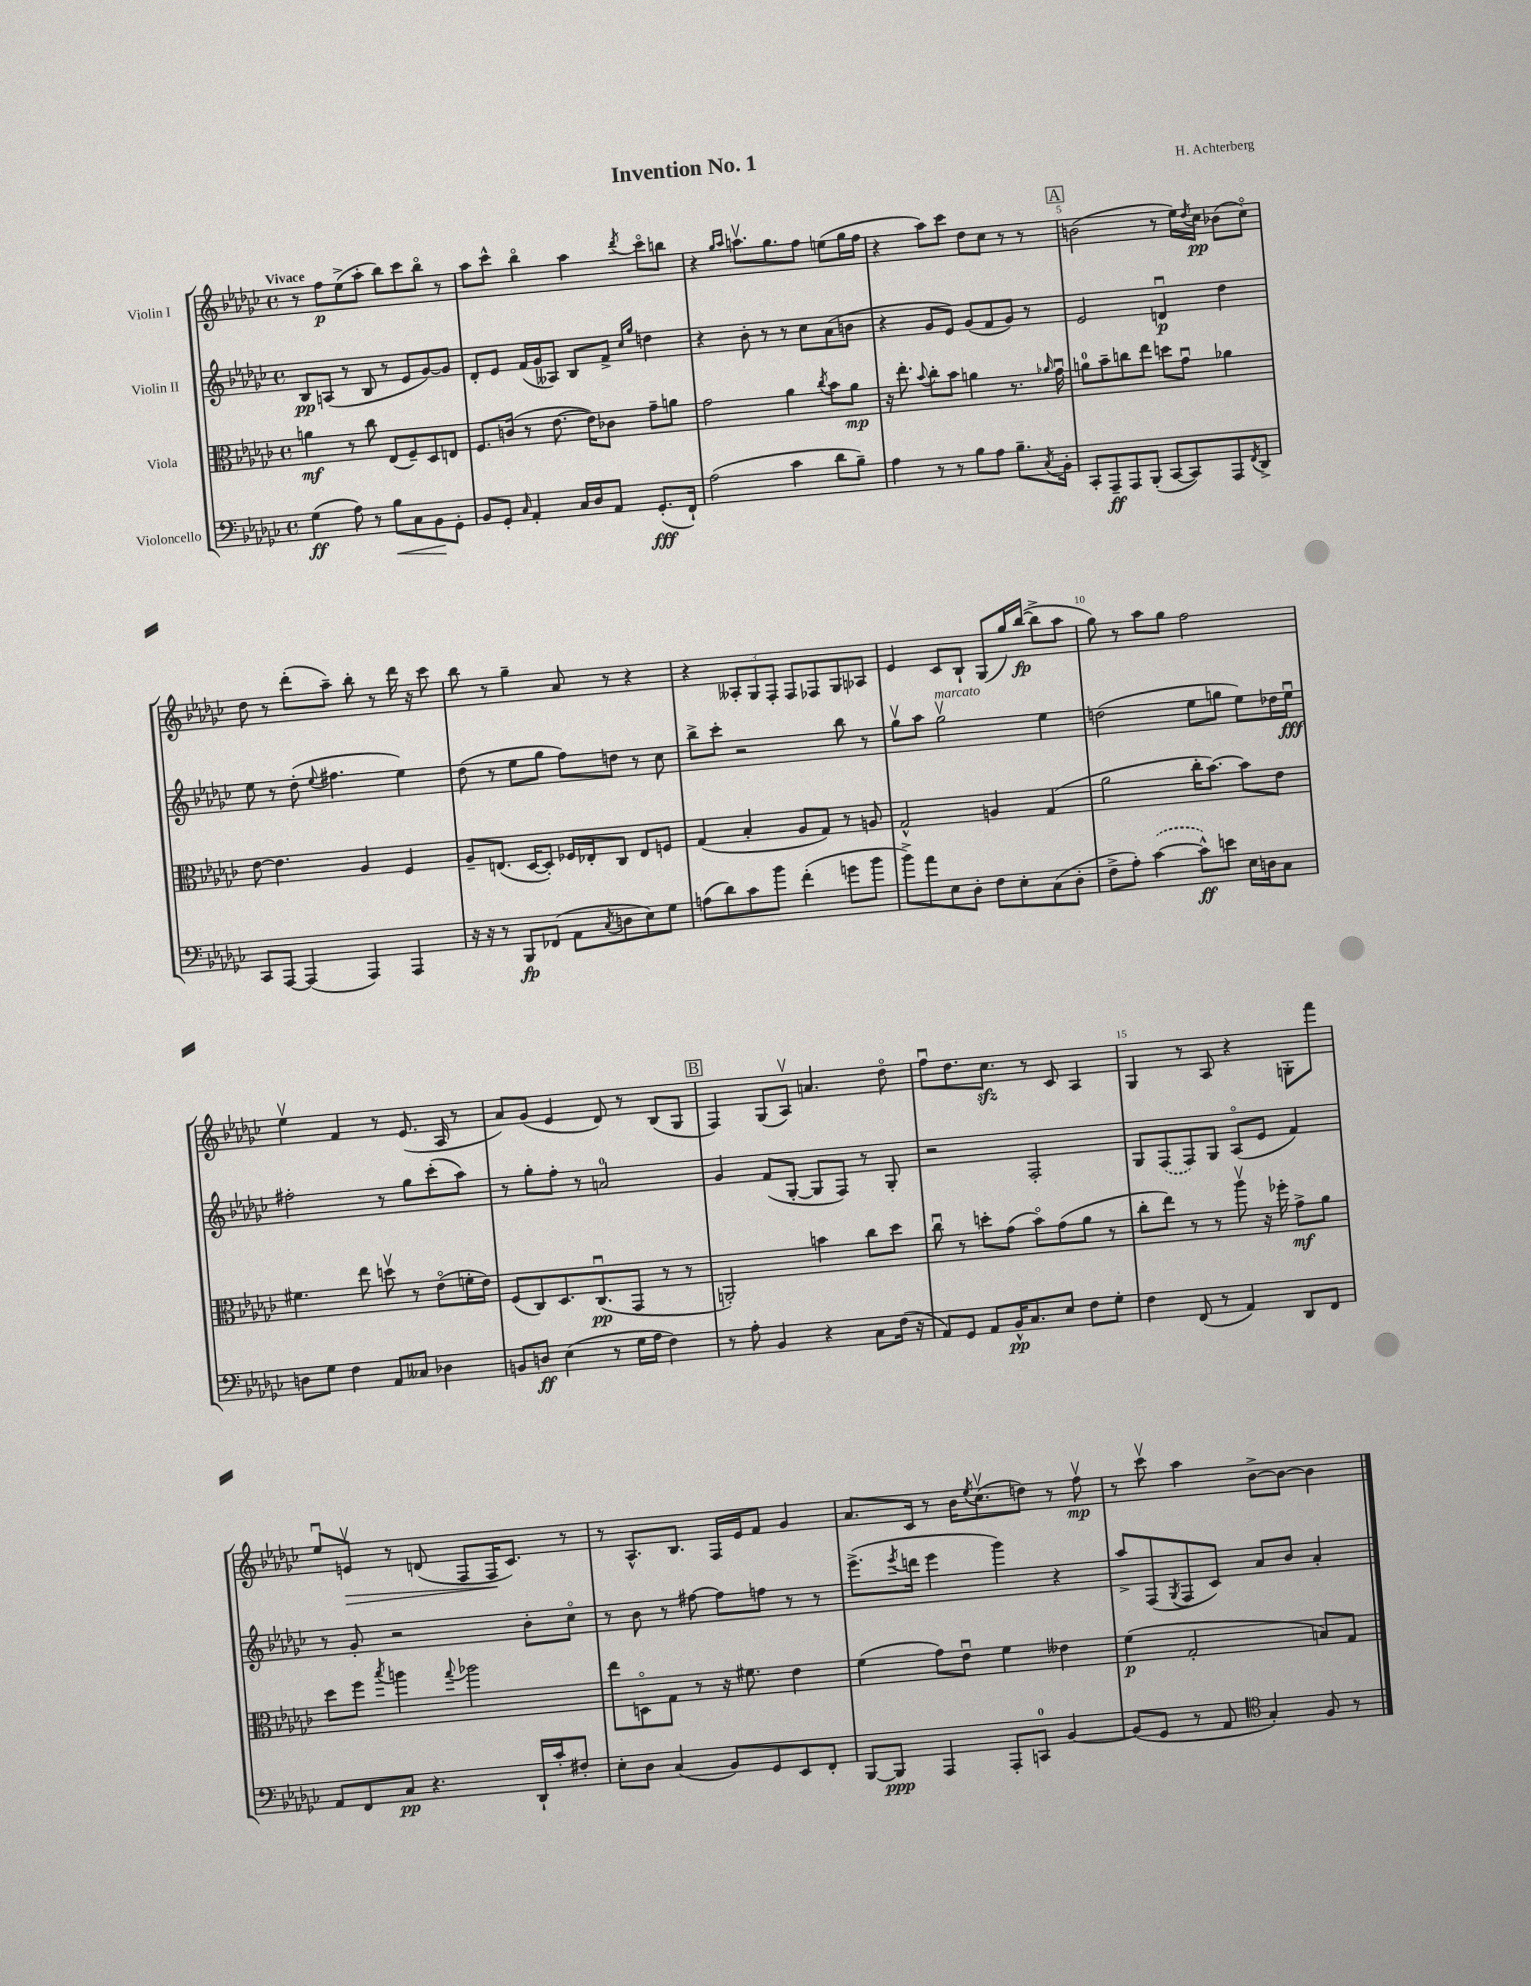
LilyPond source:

\header { title = "Invention No. 1" composer = "H. Achterberg" }
<<
\new StaffGroup <<
\new Staff = "s0" \with { instrumentName = "Violin I" } {
    \clef treble \key ges \major \defaultTimeSignature \time 4/4 \tempo "Vivace"
    r8 f''8\p ees''8->( aes''8-. bes''8) ces'''8 bes''8\flageolet r8 |
    aes''8 ces'''8-^ bes''4\flageolet aes''4 \acciaccatura { des'''8 } ces'''8\flageolet b''8 |
    r4 \grace { ges''16 aes''16 } a''8.\upbow ges''8. f''8 e''8( ges''16 f''16 |
    r4 aes''8) ces'''8 des''8 ces''8 r8 r8 |
    \mark \markup { \box "A" } b'2( r8 ees''16) \acciaccatura { des''8 } ces''16\pp bes'8( ces''8\flageolet) |
    des''8 r8 des'''8-.( aes''8--) bes''8-. r8 des'''16 r16 ces'''8 |
    bes''8 r8 ges''4-- aes'8 r8 r4 |
    r4 \tuplet 3/2 { aeses8-. ges8 f8-. } f8 fes8 ges8 aes8 |
    ees'4 ces'8 bes8-! ges8( ges''16) bes''16~\fp( bes''8-> aes''8 |
    ges''8) r8 aes''8 ges''8 f''2 |
    ees''4\upbow f'4 r8 ees'8.( aes16 r8 |
    aes'8) ges'8( ees'4 des'8) r8 bes8( ges8 |
    \mark \markup { \box "B" } f4) ges8( aes8\upbow) a'4. des''8\flageolet |
    f''8\downbow des''8. ces''8.\sfz r8 ces'8 aes4 |
    ges4 r8 aes8 r4 g8-. f'''8 |
    ees''8\downbow e'8\upbow\> r8 d'8( f8 f16\! ces'8.) r8 |
    r8 aes8.-^ bes8. f16 ees'16 f'8 ges'4 |
    aes'8. ces'16 r8 bes'16 \acciaccatura { ees''8 } ces''8.\upbow( d''8) r8 f''8\upbow\mp |
    r8 ces'''8\upbow aes''4 bes'8~-> bes'8~ bes'4 \bar "|." |
}
\new Staff = "s1" \with { instrumentName = "Violin II" } {
    \clef treble \key ges \major \defaultTimeSignature \time 4/4
    bes8\pp a8( r8 bes8 r8 ees'8 ges'8~) ges'8 |
    des'8-. ees'8 f'16( ges'16 aeses8) bes8 f'8-> \grace { ces''16 ges''16 } d''4 |
    r4 bes'8-. r8 r8 ces''8 aes'8( b'8 |
    r4 ges'8 ees'8) ges'8( f'8 ges'8) r8 |
    \mark \markup { \box "A" } ees'2 d'4\downbow\p des''4 |
    ees''8 r8 des''8-.( \appoggiatura { ees''8 } fis''4. ees''4) |
    des''8( r8 ees''8 ges''8 f''8) d''8 r8 ces''8 |
    bes''8-> ces'''8-. r2 bes''8 r8 |
    ges''8\upbow aes''8 ges''2\upbow^\markup { \italic "marcato" } ees''4 |
    d''2( ees''8 g''8 ees''8) des''16 ees''16\downbow\fff |
    fis''2-. r8 ges''8 ces'''8-.( aes''8) |
    r8 ges''8-. f''8-. r8 a'2-0 |
    \mark \markup { \box "B" } ges'4 f'8( ges8~-. ges8 f8) r8 ges8-. |
    r2 f2-. |
    ges8 \once \slurDashed f8( f8) ges8 aes8\flageolet( ees'8 f'4) |
    r8 ges'8-. r2 bes'8-. ces''8\flageolet |
    r8 bes'8 r8 fis''8~ fis''8 f''8 r8 r8 |
    ees'''8.->( \acciaccatura { ees'''8 } d'''16 ees'''4 ges'''4) r4 |
    aes''8-> f8( \acciaccatura { ges8 } f8 ces'8) aes'8 bes'8 aes'4-. \bar "|." |
}
\new Staff = "s2" \with { instrumentName = "Viola" } {
    \clef alto \key ges \major \defaultTimeSignature \time 4/4
    a'4\mf r8 ces''8 ees8( f8--) des8 e8 |
    f8. c'16( r8 ees'8.~ ees'16) ces'8 ges'8-- a'8 |
    ges'2 aes'4 \acciaccatura { ces''8 } bes'8 aes'8\mp |
    r16 ees''8.-. \appoggiatura { bes'8 } ces''8-. bes'8 a'4 r8. \grace { aes'16 } ges'16\downbow |
    \mark \markup { \box "A" } a'8-0 bes'8-- c''8 ees''8 d''8 ges'8\downbow aes'4 |
    ees'8~ ees'4. aes4 f4 |
    aes8-- e8.( des16~ des8-.) fes16 ees16-. ces8 ees8 f8 |
    ges4( bes4-. aes8 ges8) r8 a8 |
    ges2-^ a4 ges4( |
    aes'2 ces''16-. bes'8.~) bes'8 ees'8 |
    fis'4. ees''8 d''8\upbow r8 ees'8\flageolet( f'16-. ees'16) |
    f8( ces8) des8. ces8.\downbow\pp( ges,8 r8 r8 |
    \mark \markup { \box "B" } a,2-.) b'4 ces''8 des''8 |
    ces''8\downbow r8 d''8-. ges'8( bes'8\flageolet) ges'8( aes'8 r8 |
    ces''8-. ees''8) r8 r8 aes''8\upbow r16 fes''16-. ges'8->\mf aes'8 |
    des''8 f''8 \acciaccatura { bes''8 } a''4 \appoggiatura { ges''8 } aes''2 |
    ees''8 d8\flageolet ges8 r8 r16 fis'8. ees'4 |
    f'4( ges'8) ees'8\downbow f'4 eeses'4 |
    f'4\p( ges2-. b8) ges8 \bar "|." |
}
\new Staff = "s3" \with { instrumentName = "Violoncello" } {
    \clef bass \key ges \major \defaultTimeSignature \time 4/4
    ges4\ff( aes8) r8 bes8\< ces8 bes,8\! ges,8-. |
    bes,8 ges,8-. \grace { ces16 } aes,4-. ces16 des16 aes,8 ges,8.-.\fff( f,16-!) |
    aes2( ces'4 des'8 bes8--) |
    aes4 r8 r8 bes8 aes8 bes8.-- \acciaccatura { ces8 } bes,16-. |
    \mark \markup { \box "A" } ces,8-. aes,,8--\ff aes,,8 bes,,8-.( ces,8~ ces,8) aes,,8 \acciaccatura { f,8 } des,8-> |
    ces,8 aes,,8~ aes,,4( aes,,4) aes,,4 |
    r16 r16 r8 bes,,8\fp fes,8( aes,8 \acciaccatura { ces8 } d8 ees8) ges8 |
    a8( des'8) ces'8 bes'8 f'4-.( g'8 bes'8 |
    bes'8->) aes'8 ees8 des8-. f8 ees8-. ces8( des8-. |
    f8-> aes8-.) \once \slurDashed ces'4~( ces'8-^\ff) e'8 ees16 d16 ces8 |
    d8 ges8 f4 aes,8 ceses8 des4 |
    b,8 d8\ff ees4( r8 ges16 aes16 f4) |
    \mark \markup { \box "B" } r8 aes8-. bes,4 r4 ces8 f16( r16 |
    aes,8) ges,8 aes,8 bes,16-^\pp ces8. ees8 f8 ges8-. |
    f4 f,8( r8 aes,4) des,8 f,8 |
    aes,8 f,8 ces8\pp r4. des,16-! ces'16-. fis8-. |
    ees8-. des8 ces4( bes,8) ges,8 ees,8 f,8-. |
    bes,,8~ bes,,8\ppp aes,,4 aes,,8-. c,8-0 bes,4~ |
    bes,8( ges,8 r8 aes,8 \clef tenor ges4-.) f8 r8 \bar "|." |
}
>>
>>
\layout { \context { \Score \override BarNumber.break-visibility = ##(#f #t #t) barNumberVisibility = #(every-nth-bar-number-visible 5) } }
